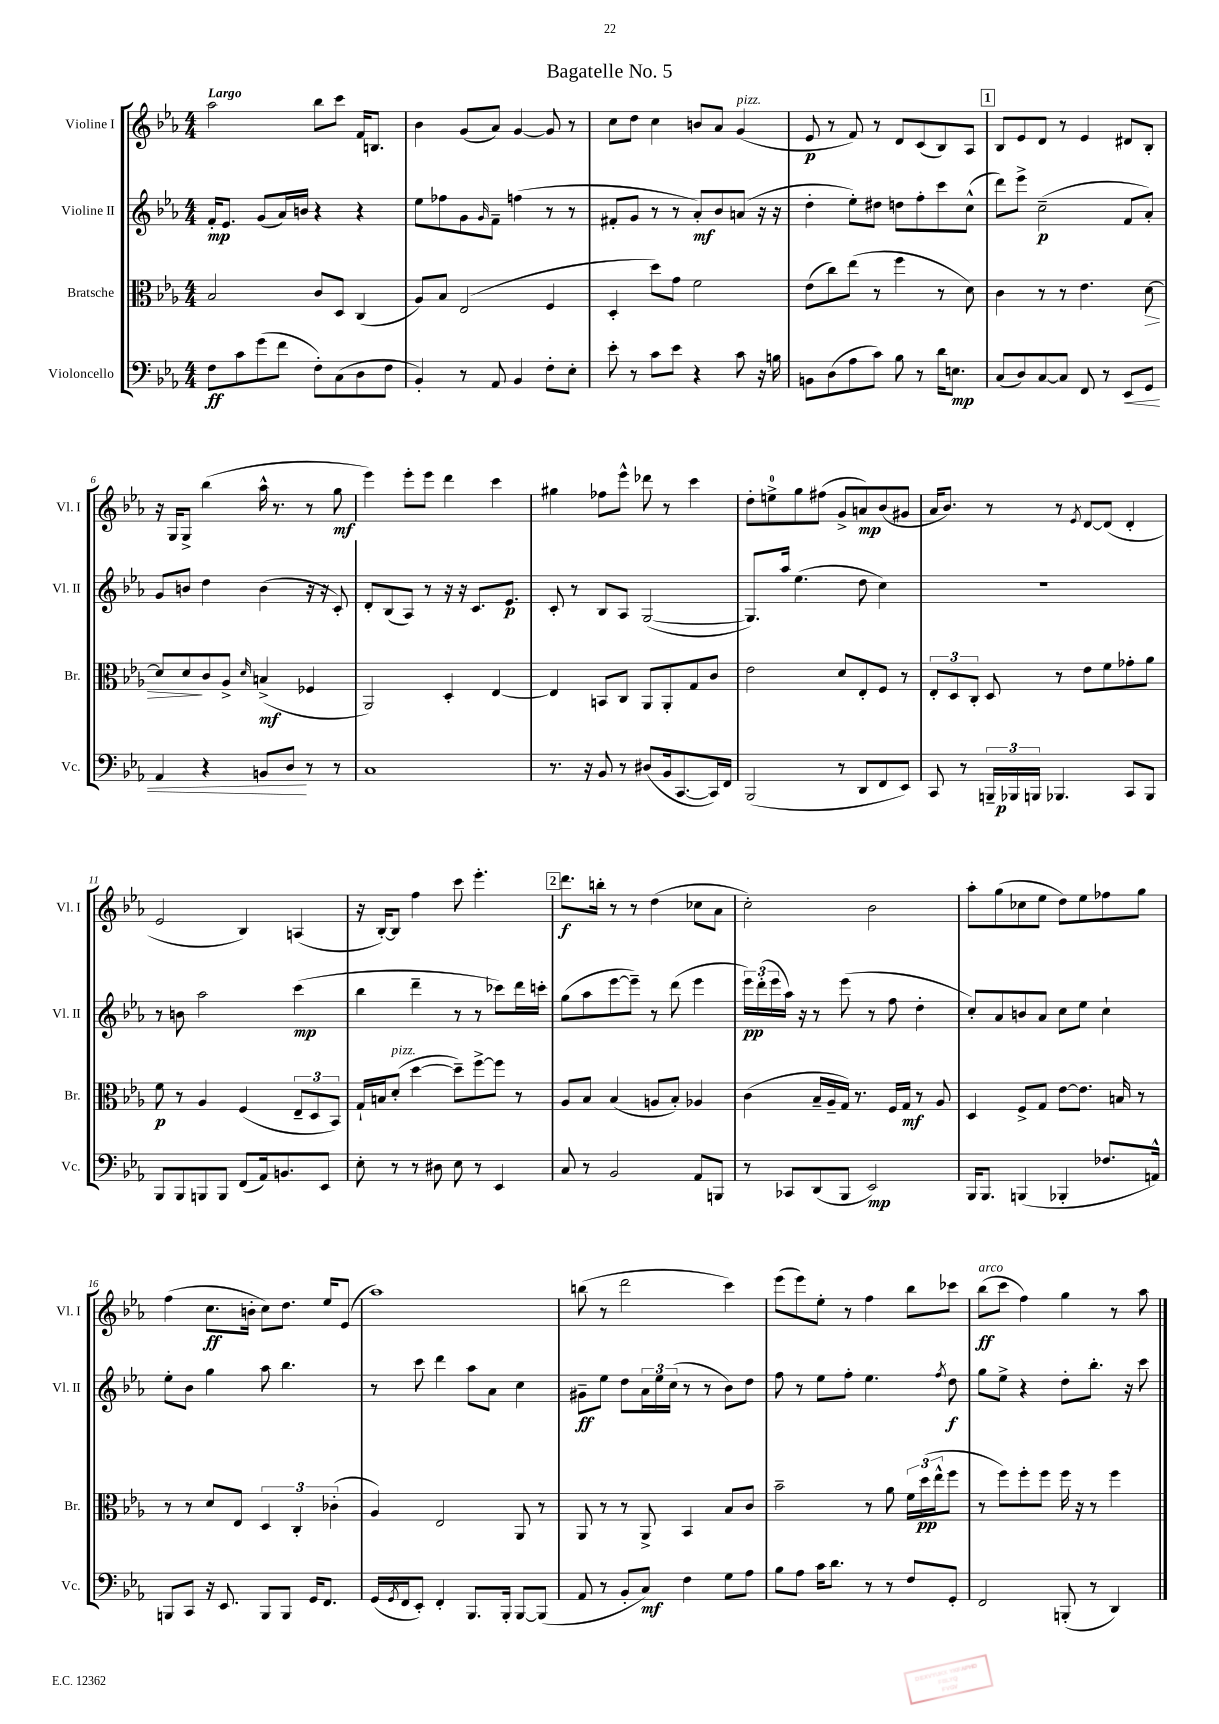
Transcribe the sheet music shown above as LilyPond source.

\header { title = "Bagatelle No. 5" }
<<
\new StaffGroup <<
\new Staff = "s0" \with { instrumentName = "Violine I" shortInstrumentName = "Vl. I" } {
    \clef treble \key ees \major \numericTimeSignature \time 4/4 \tempo "Largo"
    aes''2 bes''8 c'''8 f'16 b8. |
    bes'4 g'8( aes'8) g'4~ g'8 r8 |
    c''8 d''8 c''4 b'8 aes'8 g'4^\markup { \italic "pizz." }( |
    ees'8\p r8 f'8) r8 d'8 c'8( bes8) aes8 |
    \mark \markup { \box "1" } bes8 ees'8 d'8 r8 ees'4 dis'8 bes8-. |
    r16 g16 g8-> bes''4( aes''16-^ r8. r8 g''8\mf |
    ees'''4) ees'''8-. ees'''8 d'''4 c'''4 |
    gis''4 fes''8 ees'''8-^ des'''8 r8 c'''4 |
    d''8-. e''8-0-> g''8 fis''8( g'8-> a'8\mp) bes'8( gis'8 |
    aes'16 bes'8.) r8 r8 \acciaccatura { ees'8 } d'8~ d'8( d'4-. |
    ees'2 bes4) a4( |
    r16 bes16~-.) bes8 f''4 c'''8 ees'''4.-. |
    \mark \markup { \box "2" } d'''8.\f b''16-. r8 r8 d''4( ces''8 aes'8 |
    c''2-.) bes'2 |
    aes''8-. g''8( ces''8 ees''8 d''8) ees''8 fes''8 g''8 |
    f''4( c''8.\ff b'16-. c''8) d''8. ees''16 ees'8( |
    aes''1) |
    b''8( r8 d'''2 c'''4) |
    ees'''8( ees'''8) ees''8-. r8 f''4 bes''8 ces'''8 |
    bes''8\ff^\markup { \italic "arco" }( c'''8 f''4) g''4 r8 aes''8 \bar "|." |
}
\new Staff = "s1" \with { instrumentName = "Violine II" shortInstrumentName = "Vl. II" } {
    \clef treble \key ees \major \numericTimeSignature \time 4/4
    f'16-.\mp ees'8. g'8( aes'16) b'16 r4 r4 |
    ees''8 fes''8 g'8 \grace { g'16 } f'8-- f''4( r8 r8 |
    fis'8-. g'8 r8 r8 aes'8-.\mf) bes'8 a'8( r16 r16 |
    d''4-. ees''8-.) dis''8 d''8 f''8-. c'''8 c''8-^( |
    \mark \markup { \box "1" } d'''8) ees'''8-> c''2--\p( f'8 aes'8-.) |
    g'8 b'8 d''4 b'4( r16 r16 c'8-.) |
    d'8-. bes8( aes8) r8 r16 r16 c'8. ees'8.\p |
    c'8-. r8 bes8 aes8 g2~( |
    g8.) aes''16 ees''4.( d''8 c''4) |
    r1 |
    r8 b'8 aes''2 c'''4\mp( |
    bes''4 d'''4-- r8 r8 ces'''8) d'''16 c'''16-. |
    \mark \markup { \box "2" } g''8( aes''8 ees'''8~ ees'''8--) r8 d'''8( ees'''4 |
    \tuplet 3/2 { ees'''16\pp) d'''16-.( ees'''16 } aes''16) r16 r8 ees'''8( r8 f''8 d''4-. |
    c''8-.) aes'8 b'8 aes'8 c''8 ees''8 c''4-! |
    ees''8-. bes'8 g''4 aes''8 bes''4. |
    r8 c'''8 d'''4 aes''8 aes'8 c''4 |
    gis'8--\ff ees''8 d''8 \tuplet 3/2 { aes'16 ees''16 c''16( } r8 r8 bes'8) d''8 |
    f''8 r8 ees''8 f''8-. ees''4. \acciaccatura { f''8 } d''8\f |
    g''8 ees''8-> r4 d''8-. bes''8.-. r16 c'''8 \bar "|." |
}
\new Staff = "s2" \with { instrumentName = "Bratsche" shortInstrumentName = "Br." } {
    \clef alto \key ees \major \numericTimeSignature \time 4/4
    bes2 c'8 d8 c4( |
    aes8) bes8 ees2( f4 |
    d4-. d''8) g'8 f'2 |
    ees'8( c''8) ees''8( r8 f''4 r8 d'8) |
    \mark \markup { \box "1" } c'4 r8 r8 ees'4. d'8~\> |
    d'8 d'8\! c'8 aes8-> \grace { d'16 } b4->\mf( fes4 |
    aes,2) d4-. ees4~ |
    ees4 b,8 c8 aes,8 aes,8-. g8 c'8 |
    ees'2 d'8 ees8-. f8 r8 |
    \tuplet 3/2 { ees8-. d8 c8-. } d8 r8 ees'8 f'8 ges'8-. aes'8 |
    f'8\p r8 aes4 f4( \tuplet 3/2 { ees8-- d8 bes,8) } |
    g16-! b16 d'8-.^\markup { \italic "pizz." }( d''4~ d''8--) f''8~-> f''8 r8 |
    \mark \markup { \box "2" } aes8 bes8 bes4( a8 bes8-.) aes4 |
    c'4( bes16-- aes16-- g16) r8. f16 g16\mf r8 aes8 |
    d4 f8-> g8 ees'8~ ees'8. b16 r8 |
    r8 r8 d'8 ees8 \tuplet 3/2 { d4 c4-. ces'4-.( } |
    aes4) ees2 aes,8 r8 |
    aes,8 r8 r8 aes,8-> bes,4 bes8 c'8 |
    bes'2-- r8 aes'8 \tuplet 3/2 { f'16 d''16\pp( ees''16-^ } f''8 |
    r8 f''8) f''8-. f''8 f''16 r16 r8 f''4 \bar "|." |
}
\new Staff = "s3" \with { instrumentName = "Violoncello" shortInstrumentName = "Vc." } {
    \clef bass \key ees \major \numericTimeSignature \time 4/4
    f8\ff c'8 g'8( f'8 f8-.) c8( d8 f8 |
    bes,4-.) r8 aes,8 bes,4 f8-. ees8-. |
    ees'8-. r8 c'8 ees'8 r4 c'8 r16 b16 |
    b,8 d8( aes8 c'8) bes8 r8 d'16 e8.\mp |
    \mark \markup { \box "1" } c8( d8) c8~ c8 f,8 r8 ees,8\< g,8 |
    aes,4 r4 b,8 d8\! r8 r8 |
    c1 |
    r8. r16 bes,8 r8 dis8( bes,16 c,8.~ c,16) f,16 |
    bes,,2( r8 d,8 f,8 ees,8) |
    c,8 r8 \tuplet 3/2 { b,,16-- bes,,16\p b,,16 } bes,,4. c,8 bes,,8 |
    bes,,8 bes,,8 b,,8 b,,8 f,8( aes,16) b,8. ees,8 |
    ees8-. r8 r8 dis8 ees8 r8 ees,4 |
    \mark \markup { \box "2" } c8 r8 bes,2 aes,8 b,,8 |
    r8 ces,8 d,8( bes,,8 ees,2\mp) |
    bes,,16 bes,,8. b,,4( bes,,4-. fes8. a,16-^) |
    b,,8 c,8 r16 ees,8. b,,8 b,,8 g,16 f,8. |
    g,16( \acciaccatura { g,8 } f,16 ees,8-.) f,4-. bes,,8. bes,,16-. bes,,8~ bes,,8( |
    aes,8 r8 bes,8-. c8\mf) f4 g8 aes8 |
    bes8 aes8 c'16 d'8. r8 r8 f8 g,8-. |
    f,2 b,,8-.( r8 d,4) \bar "|." |
}
>>
>>
